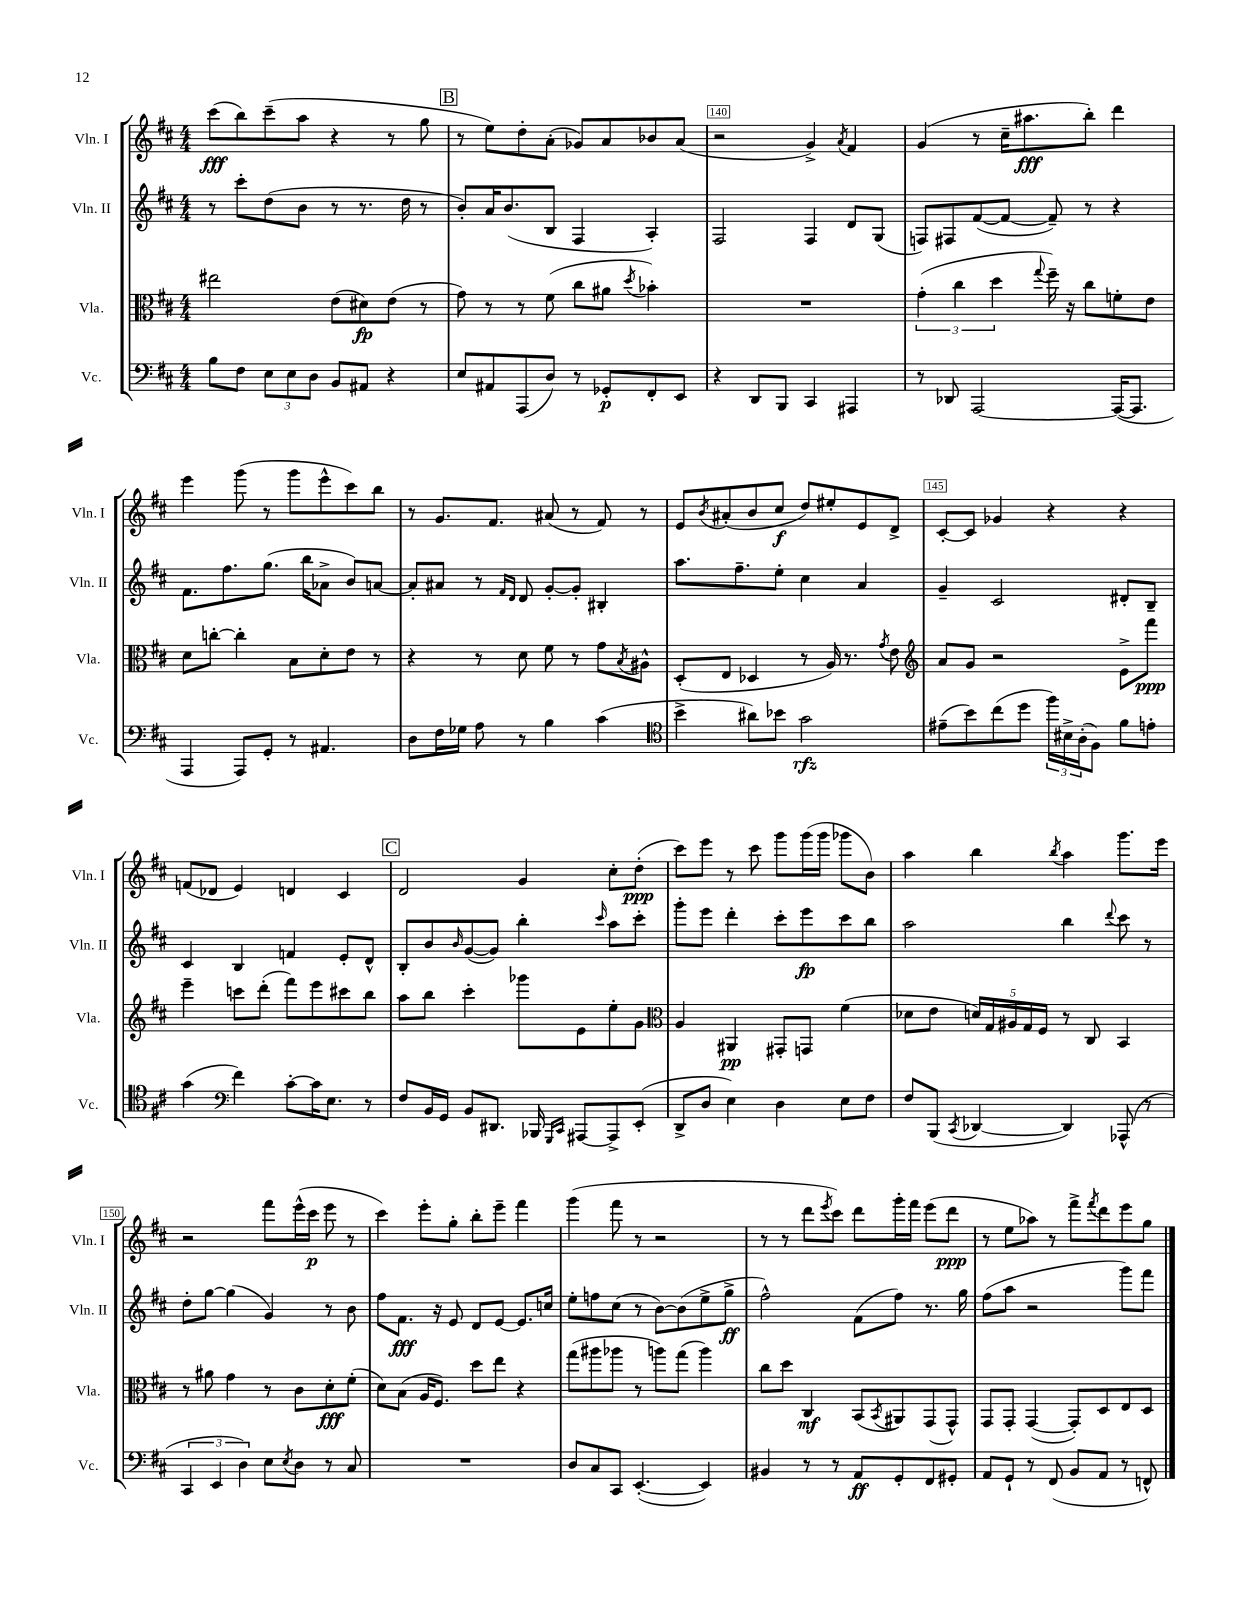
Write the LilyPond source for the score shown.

<<
\new StaffGroup <<
\new Staff = "s0" \with { instrumentName = "Vln. I" shortInstrumentName = "Vln. I" } {
    \clef treble \key d \major \numericTimeSignature \time 4/4
    cis'''8\fff( b''8) cis'''8--( a''8 r4 r8 g''8 |
    \mark \markup { \box "B" } r8 e''8) d''8-. a'8-.( ges'8) a'8 bes'8 a'8( |
    r2 g'4->) \acciaccatura { a'8 } fis'4 |
    g'4( r8 cis''16-- ais''8.\fff b''8-.) d'''4 |
    e'''4 g'''8( r8 g'''8 e'''8-^ cis'''8) b''8 |
    r8 g'8. fis'8. ais'8( r8 fis'8) r8 |
    e'8 \acciaccatura { b'8 } ais'8-.( b'8 cis''8\f d''8) eis''8-. e'8 d'8-> |
    cis'8~-. cis'8 ges'4 r4 r4 |
    f'8( des'8 e'4) d'4 cis'4 |
    \mark \markup { \box "C" } d'2 g'4 cis''8-. d''8-.\ppp( |
    cis'''8) e'''8 r8 cis'''8 g'''8 g'''16( g'''16 ges'''8 b'8) |
    a''4 b''4 \acciaccatura { b''8 } a''4 g'''8. e'''16 |
    r2 fis'''8 e'''16-^( cis'''16\p e'''8 r8 |
    cis'''4) e'''8-. g''8-. b''8-. e'''8-- fis'''4 |
    g'''4( fis'''8 r8 r2 |
    r8 r8 d'''8 \acciaccatura { e'''8 } cis'''8) d'''8 g'''16-. fis'''16 e'''8( d'''8\ppp |
    r8 e''8 aes''8) r8 fis'''8-> \acciaccatura { fis'''8 } d'''8 e'''8 g''8 \bar "|." |
}
\new Staff = "s1" \with { instrumentName = "Vln. II" shortInstrumentName = "Vln. II" } {
    \clef treble \key d \major \numericTimeSignature \time 4/4
    r8 cis'''8-. d''8( b'8 r8 r8. d''16 r8 |
    \mark \markup { \box "B" } b'8-.) a'16 b'8.( b8 fis4 a4-.) |
    fis2 fis4 d'8 g8( |
    f8) fis8 fis'8~( fis'8~ fis'8--) r8 r4 |
    fis'8. fis''8. g''8.( b''16 aes'8-> b'8) a'8~ |
    a'8-. ais'8 r8 \grace { fis'16 d'16 } d'8 g'8~-. g'8-. bis4-. |
    a''8. fis''8.-- e''8-. cis''4 a'4 |
    g'4-- cis'2 dis'8-. b8-- |
    cis'4 b4 f'4 e'8-. d'8-^ |
    \mark \markup { \box "C" } b8-. b'8 \grace { b'16 } g'8~( g'8) b''4-. \grace { cis'''16 } a''8 cis'''8-. |
    g'''8-. e'''8 d'''4-. cis'''8-. e'''8\fp cis'''8 b''8 |
    a''2 b''4 \appoggiatura { d'''8 } cis'''8 r8 |
    d''8-. g''8~ g''4( g'4) r8 b'8 |
    fis''8 fis'8.\fff r16 e'8 d'8 e'8~ e'8. c''16 |
    e''8-. f''8 cis''8( r8 b'8~) b'8( e''8-> g''8->\ff |
    fis''2-^) fis'8( fis''8) r8. g''16 |
    fis''8( a''8 r2 g'''8) fis'''8 \bar "|." |
}
\new Staff = "s2" \with { instrumentName = "Vla." shortInstrumentName = "Vla." } {
    \clef alto \key d \major \numericTimeSignature \time 4/4
    eis''2 e'8( dis'8\fp) e'8( r8 |
    \mark \markup { \box "B" } g'8) r8 r8 fis'8( cis''8 ais'8 \acciaccatura { d''8 } bes'4-.) |
    R1 |
    \tuplet 3/2 { g'4-.( cis''4 d''4 } \appoggiatura { g''8 } fis''16--) r16 cis''8 f'8-. e'8 |
    d'8 c''8~-. c''4-. b8 d'8-. e'8 r8 |
    r4 r8 d'8 fis'8 r8 g'8 \acciaccatura { b8 } ais8-^ |
    d8-.( e8 des4 r8 a16) r8. \acciaccatura { g'8 } e'8 |
    \clef treble a'8 g'8 r2 e'8-> fis'''8\ppp |
    e'''4-- c'''8 d'''8-.( fis'''8) e'''8 cis'''8 b''8 |
    \mark \markup { \box "C" } a''8 b''8 cis'''4-. ges'''8 e'8 e''8-. g'8 |
    \clef alto a4 ais,4\pp gis,8-. g,8 fis'4( |
    des'8 e'8 \tuplet 5/4 { d'16) g16 ais16 g16 fis16 } r8 cis8 b,4 |
    r8 ais'8 g'4 r8 cis'8 d'8-.\fff fis'8-.( |
    d'8) b8( a16 fis8.) d''8 e''8 r4 |
    g''8( ais''8 aes''8 r8 a''8) g''8( a''4) |
    cis''8 d''8 cis4\mf b,8( \acciaccatura { b,8 } ais,8) g,8( g,8-^) |
    g,8 g,8-. g,4~( g,8-.) d8 e8 d8 \bar "|." |
}
\new Staff = "s3" \with { instrumentName = "Vc." shortInstrumentName = "Vc." } {
    \clef bass \key d \major \numericTimeSignature \time 4/4
    b8 fis8 \tuplet 3/2 { e8 e8 d8 } b,8 ais,8 r4 |
    \mark \markup { \box "B" } e8 ais,8 a,,8( d8) r8 ges,8-.\p fis,8-. e,8 |
    r4 d,8 b,,8 cis,4 ais,,4 |
    r8 des,8 a,,2~ a,,16~( a,,8. |
    a,,4 a,,8) g,8-. r8 ais,4. |
    d8 fis16 ges16 a8 r8 b4 cis'4( |
    \clef tenor b'4-> ais'8) bes'8 g'2\rfz |
    eis'8--( b'8) cis''8( d''8 \tuplet 3/2 { fis''16) bis16-> a16-.( } fis8) fis'8 e'8-. |
    g'4( \clef bass fis'4) cis'8~-. cis'16 e8. r8 |
    \mark \markup { \box "C" } fis8 b,16 g,16 b,8 dis,8. bes,,16 \grace { g,,16 cis,16 } ais,,8~ ais,,8-> e,8-.( |
    d,8-> d8 e4) d4 e8 fis8 |
    fis8 b,,8( \acciaccatura { cis,8 } des,4~ des,4) aes,,8-^( r8 |
    \tuplet 3/2 { cis,4 e,4 d4) } e8 \acciaccatura { e8 } d8 r8 cis8 |
    R1 |
    d8 cis8 cis,8 e,4.~-.( e,4) |
    bis,4 r8 r8 a,8\ff g,8-. fis,8 gis,8-. |
    a,8 g,8-! r8 fis,8( b,8 a,8 r8 f,8-^) \bar "|." |
}
>>
>>
\layout { \context { \Score currentBarNumber = #138 \override BarNumber.break-visibility = ##(#f #t #t) barNumberVisibility = #(every-nth-bar-number-visible 5) \override BarNumber.stencil = #(make-stencil-boxer 0.1 0.3 ly:text-interface::print) } }
